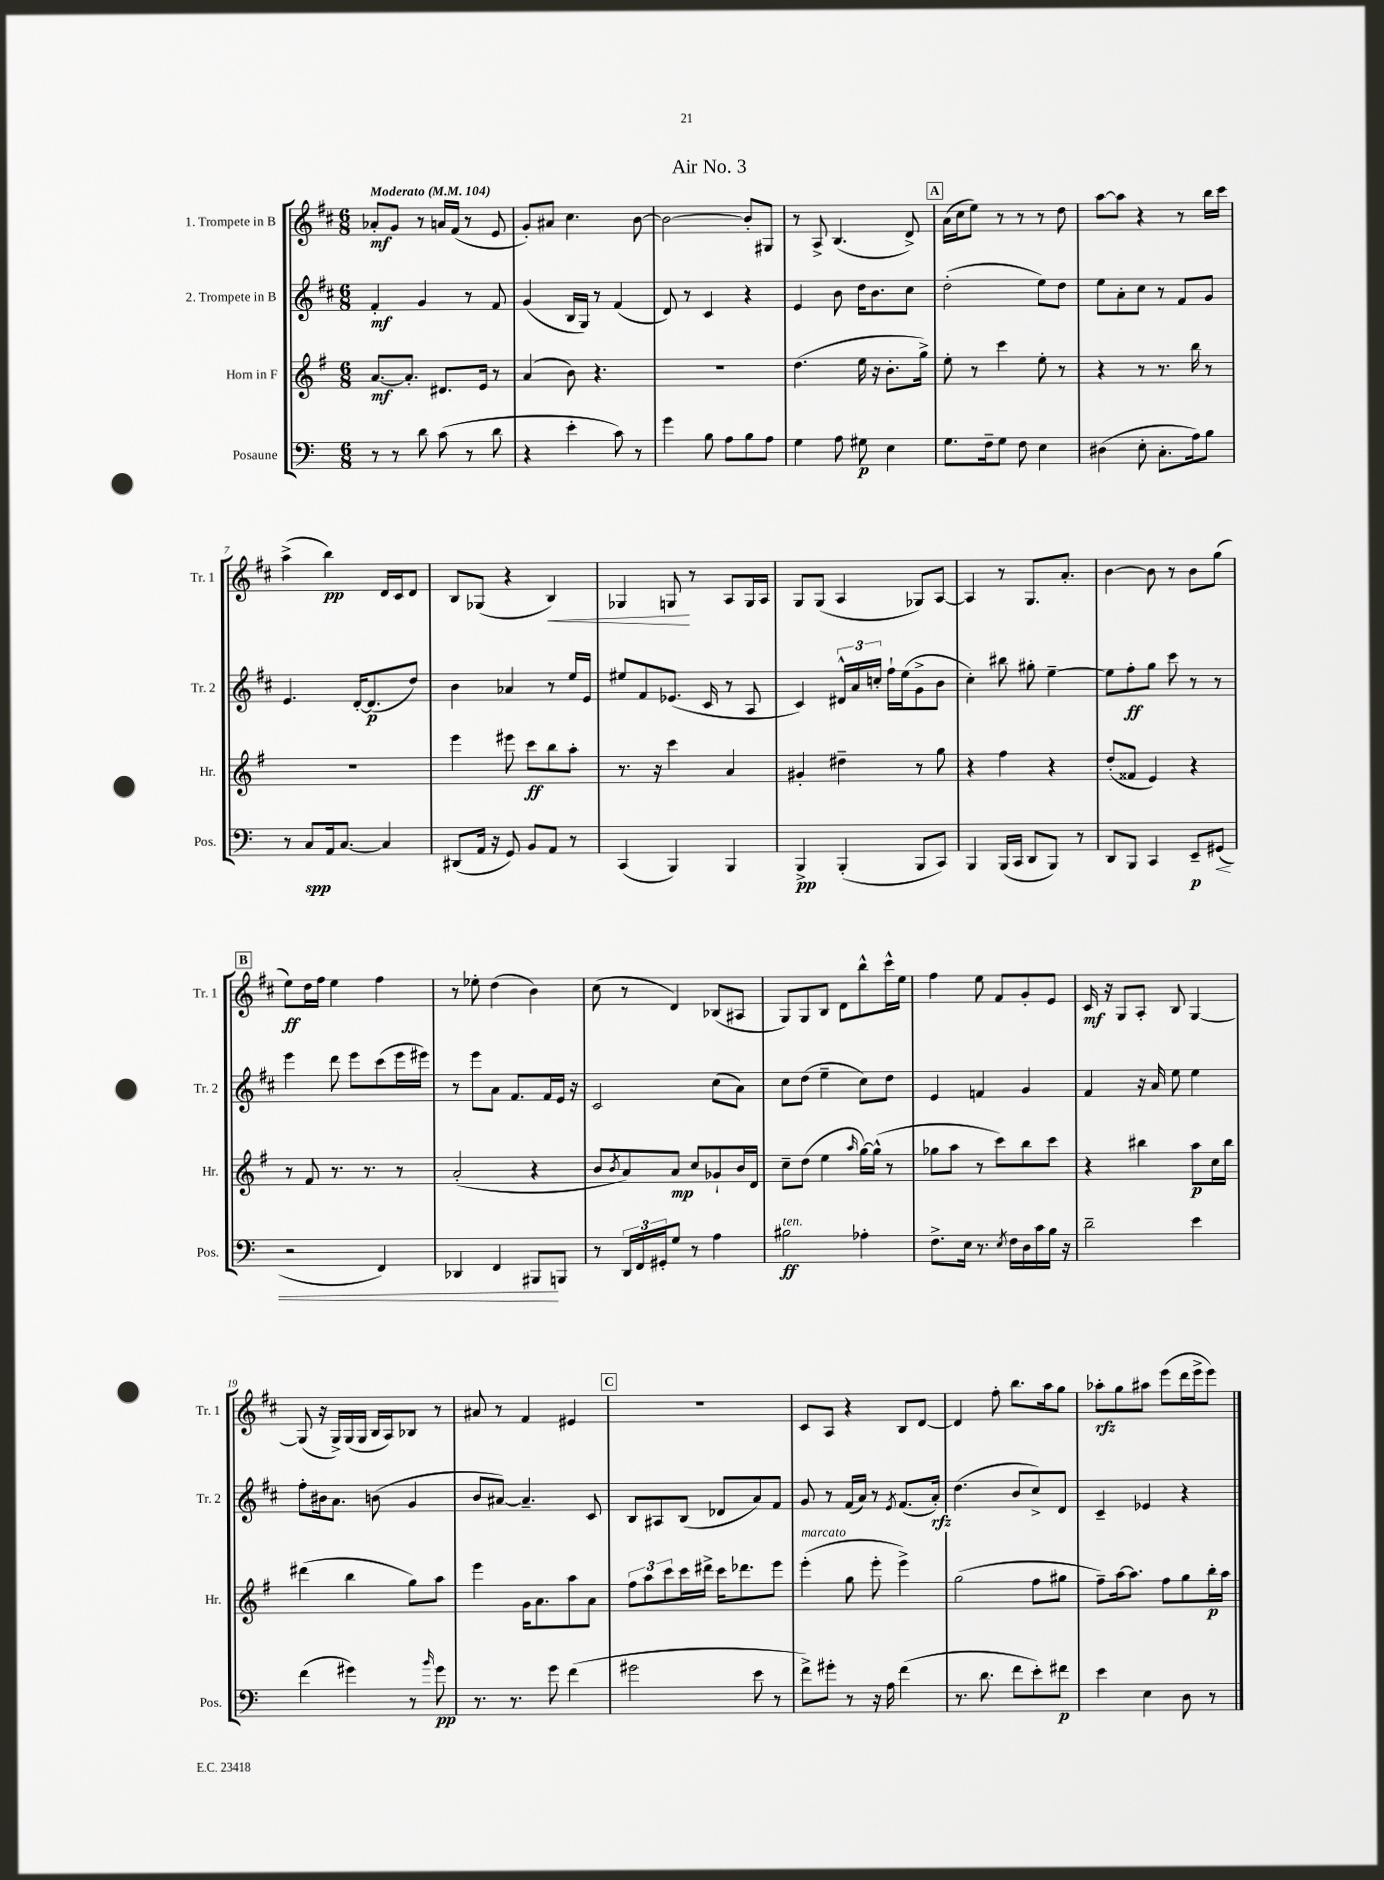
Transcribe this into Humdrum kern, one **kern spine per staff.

**kern	**kern	**kern	**kern
*staff4	*staff3	*staff2	*staff1
*clefF4	*clefG2	*clefG2	*clefG2
*k[]	*k[f#]	*k[f#c#]	*k[f#c#]
*M6/8	*M6/8	*M6/8	*M6/8
*MM104	*MM104	*MM104	*MM104
8r	[8.a	4f#'	8a-'
8r	.	.	8g
.	8.a']	.	.
8d	.	4g	8r
(8c	8.d#	.	16a
.	.	.	(16f#
8r	.	8r	8r
.	16e	.	.
8d	8r	8f#	8e
=	=	=	=
4r	(4a	(4g	8g')
.	.	.	8a#
4e'	8b)	16B	4.cc#
.	.	16G)	.
.	4.r	8r	.
8c)	.	(4f#	.
8r	.	.	[8b
=	=	=	=
4g	2.r	8d)	2b_
.	.	8r	.
8B	.	4c#	.
8A	.	.	.
8B	.	4r	8b']
8A	.	.	8G#
=	=	=	=
4G	(4.dd	4e	8r
.	.	.	8A^
8A	.	8b	(4.B
8G#	16ee	16dd	.
.	16r	8.b	.
4E	8.b'	.	.
.	.	8cc#	8d^)
.	16gg^)	.	.
=	=	=	=
8.G	8ee'	(2dd'	(16a
.	.	.	16cc#
.	8r	.	8ee)
16F~	.	.	.
8G	4ccc	.	8r
8F	.	.	8r
4E	8ee'	8ee)	8r
.	8r	8dd	8dd
=	=	=	=
(4D#	4r	8ee	[8aa
.	.	8a'	8aa]
8E'	8r	8cc#	4r
8.C'	8.r	8r	.
.	.	8f#	8r
16A)	16bb	.	.
8B	8r	8g	16bb
.	.	.	16ccc#
=	=	=	=
8r	2.r	4.e	(4aa^
8C	.	.	.
16AA	.	.	4bb)
[8.C	.	.	.
.	.	[16d'	.
.	.	(8.d]	.
4C]	.	.	16d
.	.	.	16c#
.	.	8dd)	8d
=	=	=	=
(8DD#	4eee	4b	8B
16AA	.	.	(8G-
16r	.	.	.
8GG)	8eee#	4a-	4r
8BB	8ccc	.	.
8AA	8bb	8r	4B)
8r	8aa'	16ee	.
.	.	16e	.
=	=	=	=
(4CC	8.r	8ee#	4G-
.	.	8f#	.
.	16r	.	.
4BBB)	4ccc	(8.e-	8G
.	.	.	8r
.	.	16c#	.
4BBB	4a	8r	8A
.	.	8A	16G
.	.	.	16A
=	=	=	=
4BBB^	4g#'	4c#)	8G
.	.	.	(8G
(4BBB'	4dd#~	24d#^^	4A
.	.	24a	.
.	.	24cc'	.
.	.	16ff#`	.
.	.	(16ee	.
8BBB	8r	8g^	8G-)
8CC)	8gg	8b	[8A
=	=	=	=
4BBB	4r	4cc#')	4A]
(16BBB	4ff#	8bb#	8r
16CC	.	.	.
8DD	.	8gg#'	8.G
8BBB)	4r	[4ee~	.
.	.	.	8.a'
8r	.	.	.
=	=	=	=
8DD	(8dd'	8ee]	[4b
8BBB	8f##	8ff#'	.
4CC	4e)	8gg	8b]
.	.	8ccc#	8r
8EE~	4r	8r	8b
(8GG#	.	8r	(8gg
=	=	=	=
2r	8r	4eee	8ee)
.	8f#	.	16dd
.	.	.	16ff#
.	8.r	8ddd	4ee
.	.	8eee	.
.	8.r	.	.
4FF)	.	(8ccc#	4ff#
.	8r	16eee	.
.	.	16eee#)	.
=	=	=	=
4DD-	(2a'	8r	8r
.	.	8eee	8ee-'
4FF	.	8a	(4dd
.	.	8.f#	.
8BBB#	4r	.	4b)
.	.	16f#	.
8BBB	.	16e	.
.	.	16r	.
=	=	=	=
8r	8b	2c#	(8cc#
.	8qb	.	.
24DD	8a)	.	8r
24FF	.	.	.
24GG#'	.	.	.
8G	8a	.	4d)
8r	8cc	.	.
4A	8g-`	(8cc#	(8B-
.	16b	8a)	8A#
.	16d	.	.
=	=	=	=
2B#	8cc~	8cc#	8G)
.	(8dd	(8dd	8G
.	4ee	4ee~	8B
.	.	.	8d
.	16qqaa	.	.
4A-'	[16gg)	8cc#)	8bb^^
.	(16gg^^]	.	.
.	8r	8dd	16ccc#^^
.	.	.	16ee
=	=	=	=
8.F^	8gg-	4e	4ff#
.	8aa	.	.
16E	.	.	.
8.r	8r	4f	8ee
.	8ccc)	.	8f#
8qE	.	.	.
16F	.	.	.
16D	8bb	4g	8g'
16c	.	.	.
16B	8ccc	.	8e
16r	.	.	.
=	=	=	=
2d~	4r	4f#	16c#
.	.	.	16r
.	.	.	8G
.	4bb#	16r	8A'
.	.	16a	.
.	.	8ee	8B
4e	8aa	4ee	[4G
.	16cc	.	.
.	16bb#	.	.
=	=	=	=
(4f	(4ddd#	8ff#'	(8G]
.	.	16b#	16r
.	.	8.a	16G^)
4g#)	4bb	.	(16G
.	.	.	16G
.	.	(8b	16B
.	.	.	16A)
8r	8gg)	4g	8B-
16qqb	.	.	.
8g#	8aa	.	8r
=	=	=	=
8.r	4eee	8b	8a#
.	.	[8a#)	8r
8.r	.	.	.
.	16g	4.a#~]	4f#
.	8.a	.	.
8g	.	.	.
(4f	8aa	.	4e#
.	8a	8c#	.
=	=	=	=
2g#	12ff#	8B	2.r
.	12aa	.	.
.	.	8A#	.
.	12ccc	.	.
.	16ccc	(8B	.
.	16ddd#^	.	.
.	16ccc	8d-	.
.	8.ddd-	.	.
8e	.	8a)	.
8r	8eee	8f#	.
=	=	=	=
8f^)	(4eee'	8g	8c#
8g#'	.	8r	8A
8r	8gg	(16f#	4r
.	.	16a)	.
16r	8eee'	8r	.
16A	.	.	.
.	.	8qe	.
(4f	4eee^)	(8.f#	8B
.	.	.	[8d
.	.	16a')	.
=	=	=	=
8.r	(2gg	(4.dd	4d]
8.d	.	.	.
.	.	.	8ff#'
8f	.	8b	8.bb
8e')	8ff#	8cc#^)	.
.	.	.	16aa
8f#	8gg#	8d	8gg
=	=	=	=
4e	8ff#~)	4c#~	8aa-'
.	[16aa	.	8gg
.	8.aa]	.	.
4E	.	4e-	8aa#
.	8ff#	.	(8eee
8D	8gg	4r	16ddd
.	.	.	16eee^
8r	16bb'	.	8eee)
.	16aa	.	.
==	==	==	==
*-	*-	*-	*-
